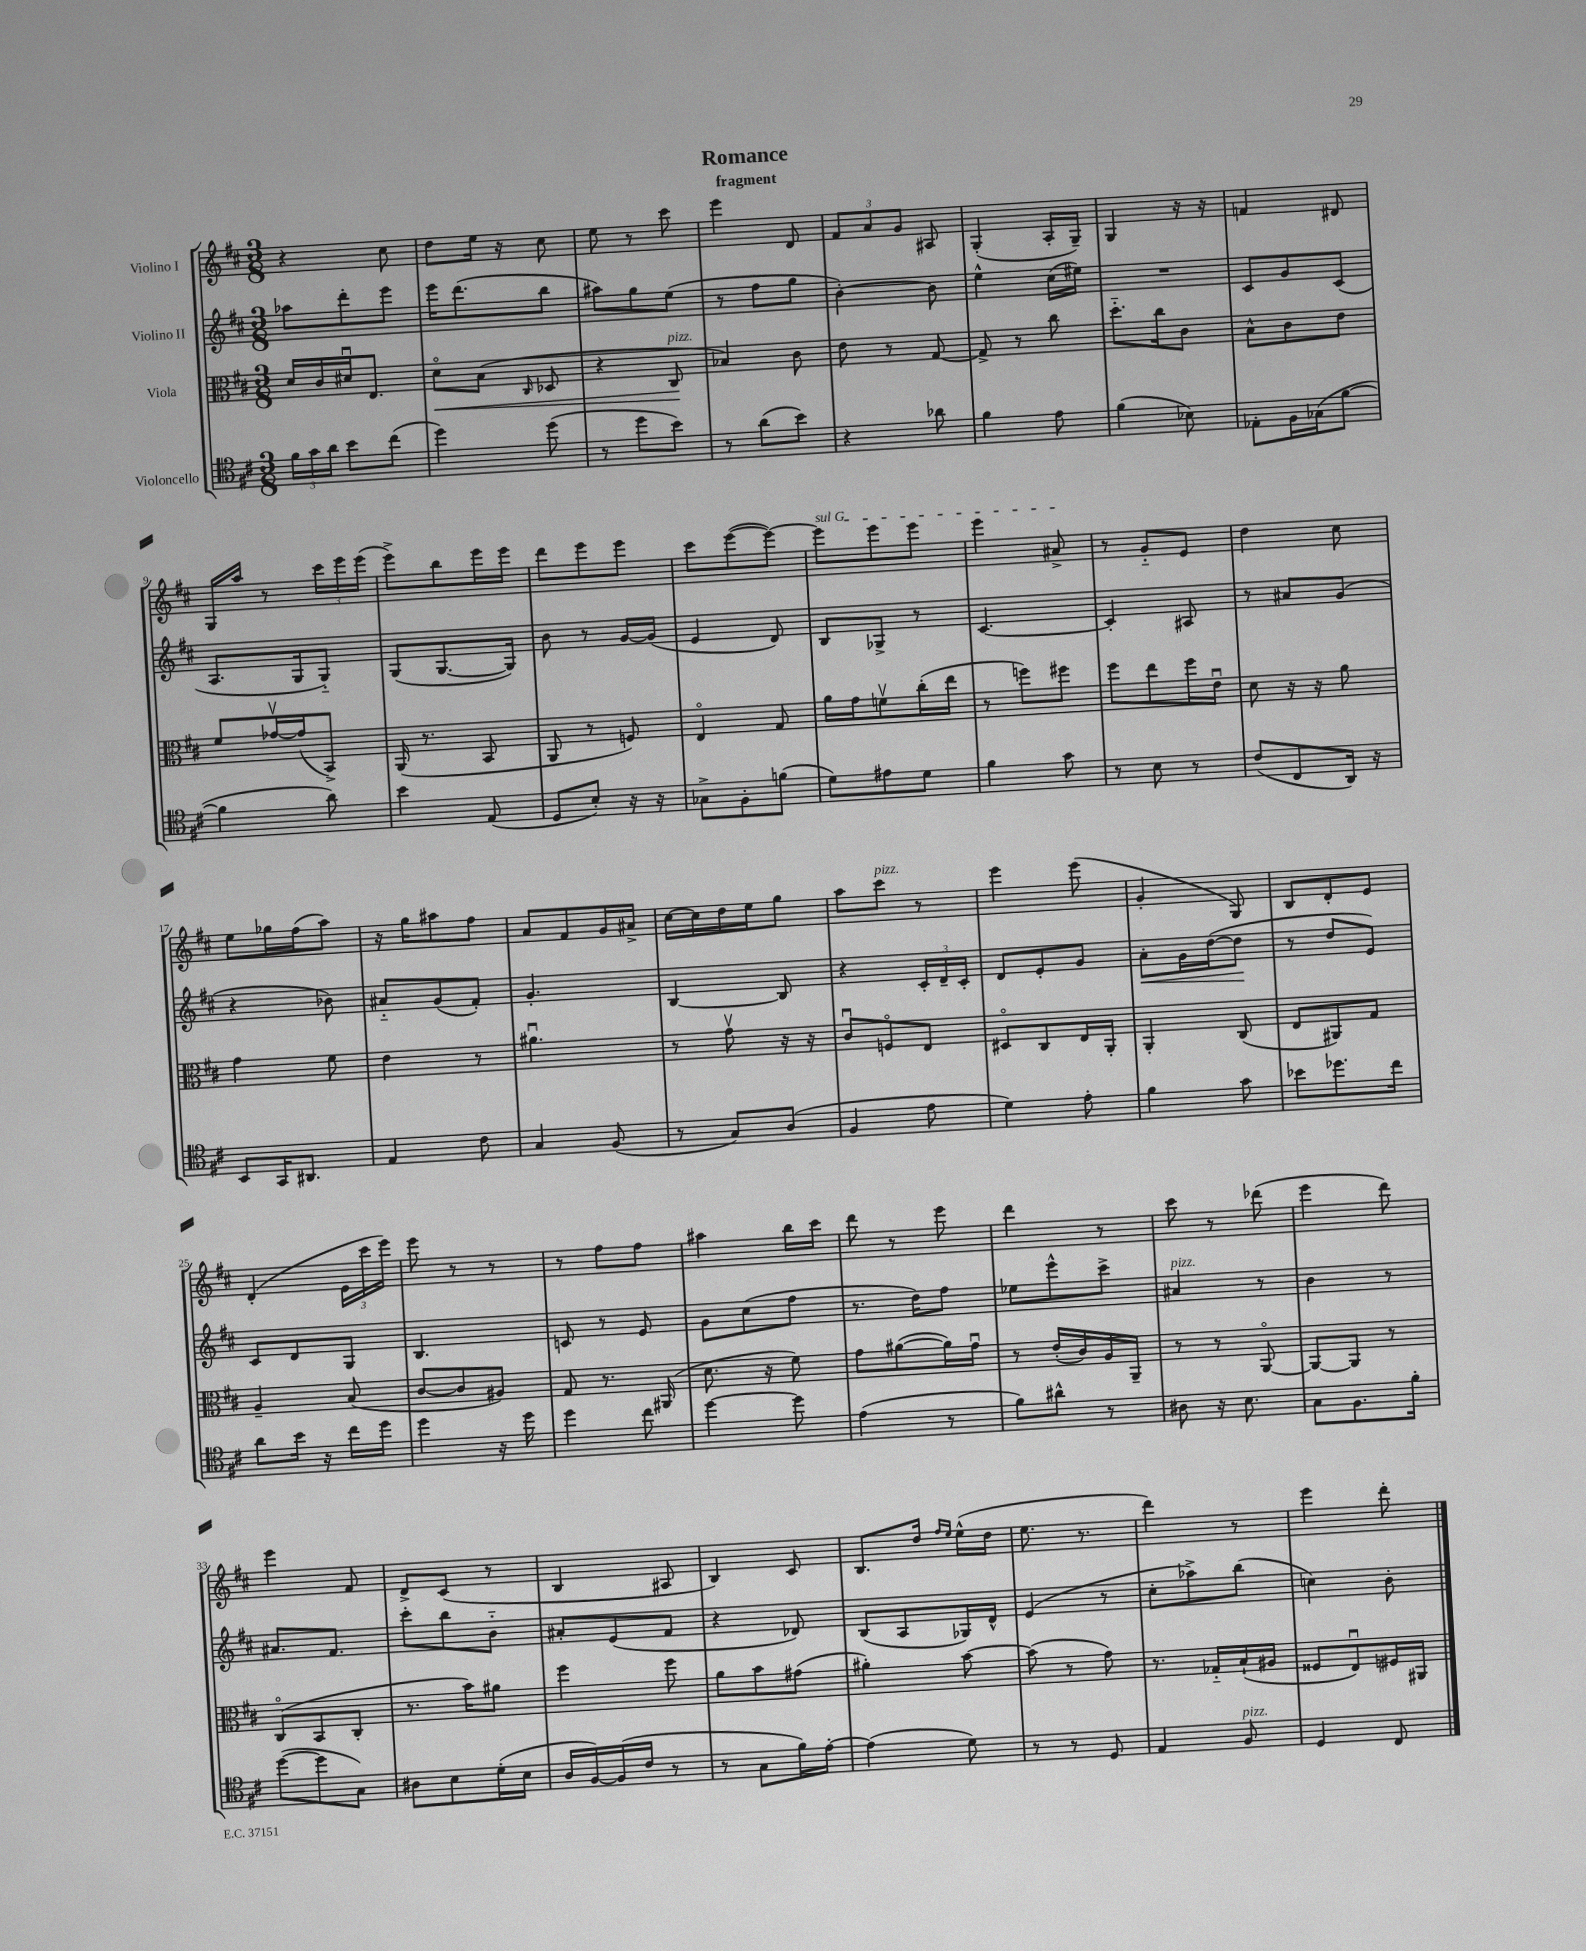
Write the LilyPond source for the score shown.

\header { title = "Romance" subtitle = "fragment" }
<<
\new StaffGroup <<
\new Staff = "s0" \with { instrumentName = "Violino I" } {
    \clef treble \key d \major \numericTimeSignature \time 3/8
    \autoBeamOff r4 cis''8 |
    d''8[ e''16] r16 cis''8 |
    e''8 r8 cis'''8 |
    e'''4 d'8 |
    \tuplet 3/2 { fis'8[ a'8 g'8] } ais8 |
    g4-.( a16[-. g16]--) |
    g4 r16 r16 |
    f'4 dis'8 |
    g16[ a''16] r8 \tuplet 3/2 { cis'''16[ e'''16 e'''16]( } |
    e'''8[->) b''8 e'''16 e'''16] |
    d'''8[ e'''8 e'''8] |
    cis'''8[ e'''8~( e'''8]~) |
    \once \override TextSpanner.bound-details.left.text = \markup { \italic "sul G" } e'''8[\startTextSpan e'''8 e'''8] |
    e'''4 ais'8->\stopTextSpan |
    r8 g'8[-_ e'8] |
    d''4 cis''8 |
    e''8[ ges''16 fis''16( a''8]) |
    r16 g''16[ ais''8 fis''8] |
    a'8[ fis'8 g'16 ais'16]-> |
    cis''16[~ cis''16 d''16 e''16 g''8] |
    a''8[ cis'''8]^\markup { \italic "pizz." } r8 |
    e'''4 e'''8( |
    g'4-. g8) |
    b8[ d'8-. e'8] |
    d'4-.( \tuplet 3/2 { e'16[ cis'''16 e'''16]) } |
    e'''8 r8 r8 |
    r8 fis''8[ fis''8] |
    ais''4 b''16[ cis'''16] |
    d'''8 r8 e'''8 |
    d'''4 r8 |
    cis'''8 r8 des'''8( |
    e'''4 d'''8) |
    e'''4 fis'8 |
    d'8[-> cis'8]( r8 |
    b4 ais8 |
    b4) cis'8 |
    b8.[ d''16] \grace { fis''16[ e''16] } e''16[-^( d''16] |
    e''8. r8. |
    d'''4) r8 |
    e'''4 d'''8-. \bar "|." |
}
\new Staff = "s1" \with { instrumentName = "Violino II" } {
    \clef treble \key d \major \numericTimeSignature \time 3/8
    \autoBeamOff aes''8[ d'''8-. e'''8] |
    e'''16[ d'''8.( b''8] |
    ais''8[) g''8 e''8]( |
    r8 fis''8[ g''8] |
    b'4~-.) b'8 |
    e''4-^ cis''16[( eis''16]) |
    R4. |
    cis'8[ g'8 cis'8]( |
    a8.[ g16 g8]-_) |
    g8[( g8.~ g16]) |
    b'8 r8 g'16[~ g'16]( |
    e'4 d'8) |
    b8[ ges8]-> r8 |
    cis'4.~ |
    cis'4-. ais8 |
    r8 ais'8[ g'8]( |
    r4 bes'8) |
    ais'8[-_ g'8( fis'8]-.) |
    g'4.-. |
    b4~ b8 |
    r4 \tuplet 3/2 { cis'16[-. d'16-- cis'16]-. } |
    d'8[ e'8-. g'8] |
    a'8[-.\< g'16 d''16~( d''8]\! |
    r8 d''8[ e'8]) |
    cis'8[ d'8 g8] |
    b4. |
    c'8 r8 e'8 |
    g'8[ cis''8( fis''8] |
    r8. d''16[) fis''8] |
    ees''8[ e'''8-^ cis'''8]-> |
    ais'4^\markup { \italic "pizz." } r8 |
    b'4 r8 |
    ais'8.[ fis'8.] |
    cis'''8[-. b''8 b'8]-_ |
    ais'8[-. e'8( fis'8] |
    r4 des'8) |
    b8[( a8 ges16) d'16]-^ |
    e'4( r8 |
    cis''8[-. aes''8->) b''8]( |
    c''4) b'8-. \bar "|." |
}
\new Staff = "s2" \with { instrumentName = "Viola" } {
    \clef alto \key d \major \numericTimeSignature \time 3/8
    \autoBeamOff d'16[ cis'16 dis'16\downbow e8.] |
    d'8[\flageolet\< b8]( \grace { cis16 } des8 |
    r4 cis8\!^\markup { \italic "pizz." } |
    bes4) cis'8 |
    e'8 r8 g8~ |
    g8-> r8 cis''8 |
    d''8.[-_ cis''16 cis'8] |
    b8[-^ cis'8 e'8] |
    fis'8[ ges'16~\upbow ges'16( b,8]->) |
    a,16( r8. b,8 |
    a,8 r8 f8) |
    e4\flageolet g8 |
    a'16[ g'16 f'8\upbow cis''16-.( e''16] |
    r8 f''8[) fis''8] |
    fis''8[ e''8 fis''16 e'16]\downbow |
    d'8 r16 r16 a'8 |
    g'4 fis'8 |
    e'4 r8 |
    ais'4.\downbow |
    r8 g'8\upbow r16 r16 |
    cis'8[\downbow f8\flageolet e8] |
    dis8[\flageolet cis8 e16 a,16]-. |
    a,4-. cis8( |
    e8[ ais,8) g8] |
    a4-- b8( |
    cis'8[~ cis'8 ais8]) |
    g8 r8. ais,16( |
    d'8. r16 fis'8) |
    g'8[ ais'8~( ais'16) g'16]\downbow |
    r8 e'16[-.( cis'16) a16 a,16]-- |
    r8 r8 a,8~\flageolet |
    a,8[~ a,8] r8 |
    cis8[\flageolet( b,8 cis8]-. |
    r8. b'16[) ais'8] |
    fis''4 fis''8 |
    a'8[ b'8 gis'8]( |
    ais'4-.) b'8~ |
    b'8( r8 g'8) |
    r8. ges16[-_ b16-!( ais16] |
    fisis8[ e8\downbow) fis16 ais,16] \bar "|." |
}
\new Staff = "s3" \with { instrumentName = "Violoncello" } {
    \clef tenor \key d \major \numericTimeSignature \time 3/8
    \autoBeamOff \tuplet 3/2 { fis'16[ g'16 a'16] } b'8[ cis''8]( |
    d''4) d''8( |
    r8 d''8[ b'8]) |
    r8 a'8[( b'8]) |
    r4 aes'8 |
    fis'4 e'8 |
    fis'4( bes8) |
    ees8[-. fis16 ges16( fis'8]~ |
    fis'4 a'8) |
    b'4 e8( |
    d8[ b8]-.) r16 r16 |
    ges8[-> fis8-. f'8]( |
    d'8[) eis'8 d'8] |
    fis'4 g'8 |
    r8 b8 r8 |
    cis'8[( cis8 a,16]) r16 |
    b,8[ g,16 ais,8.] |
    e4 cis'8 |
    g4 fis8( |
    r8 g8[) a8]( |
    fis4 e'8 |
    d'4) e'8-. |
    fis'4 g'8 |
    bes'8[ des''8. cis''16] |
    a'8[ b'16] r16 cis''16[ d''16] |
    d''4 r16 d''16 |
    d''4 cis''8 |
    d''4~ d''8 |
    e'4( r8 |
    fis'8[) ais'8]-^ r8 |
    ais8 r16 b8. |
    g8[ fis8. fis'16]-. |
    d''8[~( d''8 g8]) |
    ais8[ b8 d'16-.( b16] |
    a16[ fis16~) fis16( cis'16] r8 |
    r8 g8[ fis'16) e'16]~-. |
    e'4( d'8) |
    r8 r8 d8 |
    e4 fis8^\markup { \italic "pizz." } |
    d4 cis8 \bar "|." |
}
>>
>>
